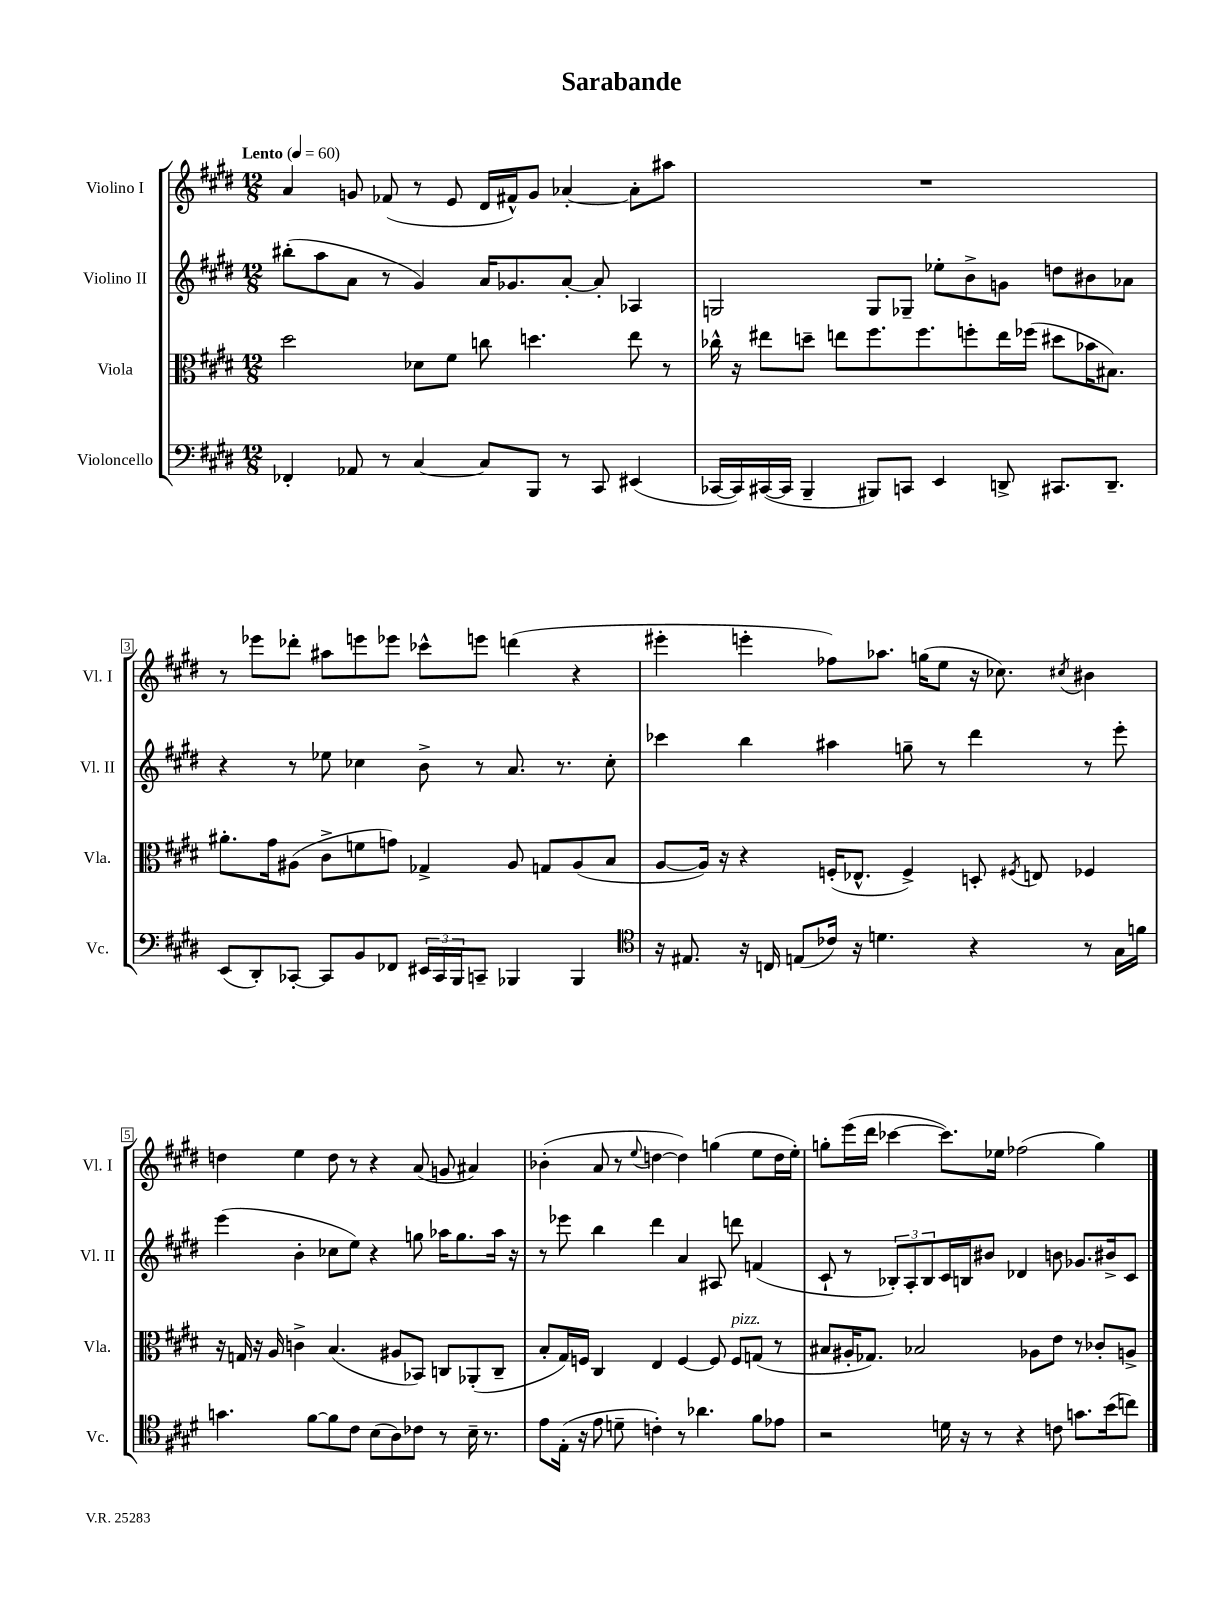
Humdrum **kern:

**kern	**kern	**kern	**kern
*part4	*part3	*part2	*part1
*staff4	*staff3	*staff2	*staff1
*I"Violoncello	*I"Viola	*I"Violino II	*I"Violino I
*I'Vc.	*I'Vla.	*I'Vl. II	*I'Vl. I
*clefF4	*clefC3	*clefG2	*clefG2
*k[f#c#g#d#]	*k[f#c#g#d#]	*k[f#c#g#d#]	*k[f#c#g#d#]
*M12/8	*M12/8	*M12/8	*M12/8
*MM60	*MM60	*MM60	*MM60
=1	=1	=1	=1
!	!	!	!LO:TX:a:B:t=Lento
4FF-X'/	2dd#\	(8bb#X'\L	4a/
.	.	8aa\	.
8AA-X/	.	8a\J	8gn/
8r	.	8r	(8f-X/
[4C#/	8d-X\L	4g#/)	8r
.	8f#\J	.	8e/
8C#/L]	8ccn\	16a/KL	16d#/LL
.	.	8.g-X/	16f#X^^/J)
8BBB/J	4.ddn\	.	8g/J
8r	.	[8a'/J	[4a-X'/
8CC#/	.	8a'/]	.
(4EE#X/	8ee\	4A-X/	8a-'\L]
.	8r	.	8aa#X\J
=2	=2	=2	=2
[16CC-X/LL	16cc-X^^\	2Gn/	1.r
16CC-/])	16r	.	.
([16CC#X/	8ee#X\L	.	.
16CC#/JJ]	.	.	.
4BBB~/	8ddn~\J	.	.
.	8een\L	.	.
8BBB#X/L)	8.ff#\	8G/L	.
8CCn/J	.	8G-X~/J	.
.	8.ff#\	.	.
4EE/	.	8ee-X'\L	.
.	8ffn'\	8b^\	.
8DDn^/	16ee\L	8gn\J	.
.	(16ff-X\JJ	.	.
8.CC#X/L	8dd#X\L	8ddn\L	.
.	16b-X\K	8b#X\	.
8.DD~/J	8.B#X\J)	.	.
.	.	8a-X\J	.
!!LO:LB:g=z
=3	=3	=3	=3
(8EE/L	8.a#X'\L	4r	8r
8DD#'/)	.	.	8eee-X\L
.	16g#\k	.	.
[8CC-X'/J	(8A#X\J	8r	8ddd-X'\J
8CC-/L]	8c#^\L	8ee-X\	8aa#X\L
8BB/	8fn\	4cc-X\	8eeen\
8FF-X/J	8gn\J)	.	8eee-X\J
24EE#X/LL	4G-X^/	8b^\	8ccc-X^^\L
24CC-/	.	.	.
24BBB/J	.	.	.
8CCn~/J	.	8r	8eeen\J
4BBB-X/	8A#/	8.a/	(4dddn\
.	8Gn/L	.	.
.	.	8.r	.
4BBB-/	(8A#/	.	4r
.	8B/J	8cc-'\	.
=4	=4	=4	=4
*clefC4	*	*	*
16r	[8A/L	4ccc-X\	4eee#X'\
8.E#X/	.	.	.
.	16A/Jk])	.	.
.	16r	.	.
16r	4r	4bb\	4eeen'\
16Cn/	.	.	.
(8En/L	.	.	.
16c-X/Jk)	(16Fn'/KL	4aa#X\	8ff-X\L)
16r	8.E-X^^/J	.	.
4.dn\	.	.	8.aa-X\J
.	4F^/)	8ggn~\	.
.	.	.	(16ggn\KL
.	.	8r	8ee\J
4r	8Dn'/	4ddd#\	16r
.	.	.	8.cc-X\)
.	8qF#X/	.	.
.	8En/	.	.
.	.	.	8qcc#X/
8r	4F-X/	8r	4b#X\
16G#\LL	.	8eee'\	.
16fn\JJ	.	.	.
!!LO:LB:g=z
=5	=5	=5	=5
4.gn\	16r	(4eee\	4ddn\
.	16Gn/	.	.
.	16r	.	.
.	16A/	.	.
.	4cn^\	4b'\	4ee\
[8f#\L	.	.	.
8f#\]	(4.B/	8cc-X\L	8dd\
8c#\J	.	8ee\J)	8r
(8B\L	.	4r	4r
8A\)	8A#X/L	.	.
8c-X\J	8BB-X/J)	8ggn\	(8a/
8r	8Cn/L	16aa-X\KL	8gn/
.	.	8.gg\	.
16B~\	(8AA-X'/	.	4a#X/)
8.r	.	.	.
.	8C~/J	16aa-\Jk	.
.	.	16r	.
=6	=6	=6	=6
8e\L	8B'/L	8r	(4b-X'\
(16E'\Jk	16G#/L)	8eee-X\	.
16r	16Fn/JJ	.	.
8e\	4C#/	4bb\	8a/
8dn~\	.	.	8r
.	.	.	8qqee/
4cn'\)	4E/	4ddd#\	[4ddn\
8r	[4F/	4a/	4dd\])
4.a-X\	.	.	.
.	8F/]	8A#X/	(4ggn\
!	!LO:TX:a:i:t=pizz.	!	!
.	8F/L	8dddn\	.
8f#\L	(8Gn/J	(4fn/	8ee\L
8e-X\J	8r	.	16dd\L
.	.	.	16ee'\JJ)
=7	=7	=7	=7
2r	8B#X/L	8c#`/	8ggn'\L
.	16A#X'/K	8r	(16eee\L
.	8.G-X/J)	.	16ddd#\JJ
.	.	12B-X'/L)	[4ccc-X\
.	.	12A'/	.
.	2B-X/	.	.
.	.	12B-/	.
16dn\	.	16c#/L	8.ccc-\L])
16r	.	16Bn/J	.
8r	.	8b#X/J	.
.	.	.	16ee-X\Jk
4r	.	4d-X/	(2ff-X\
.	8A-X\L	.	.
8cn\	8e\J	8bn\	.
8.gn\L	8r	8.g-X/L	.
.	8c-X'/L	.	4gg\)
(16b\k	.	16b#X^/k	.
8ccn\J)	8An^/J	8c#/J	.
==	==	==	==
*-	*-	*-	*-
